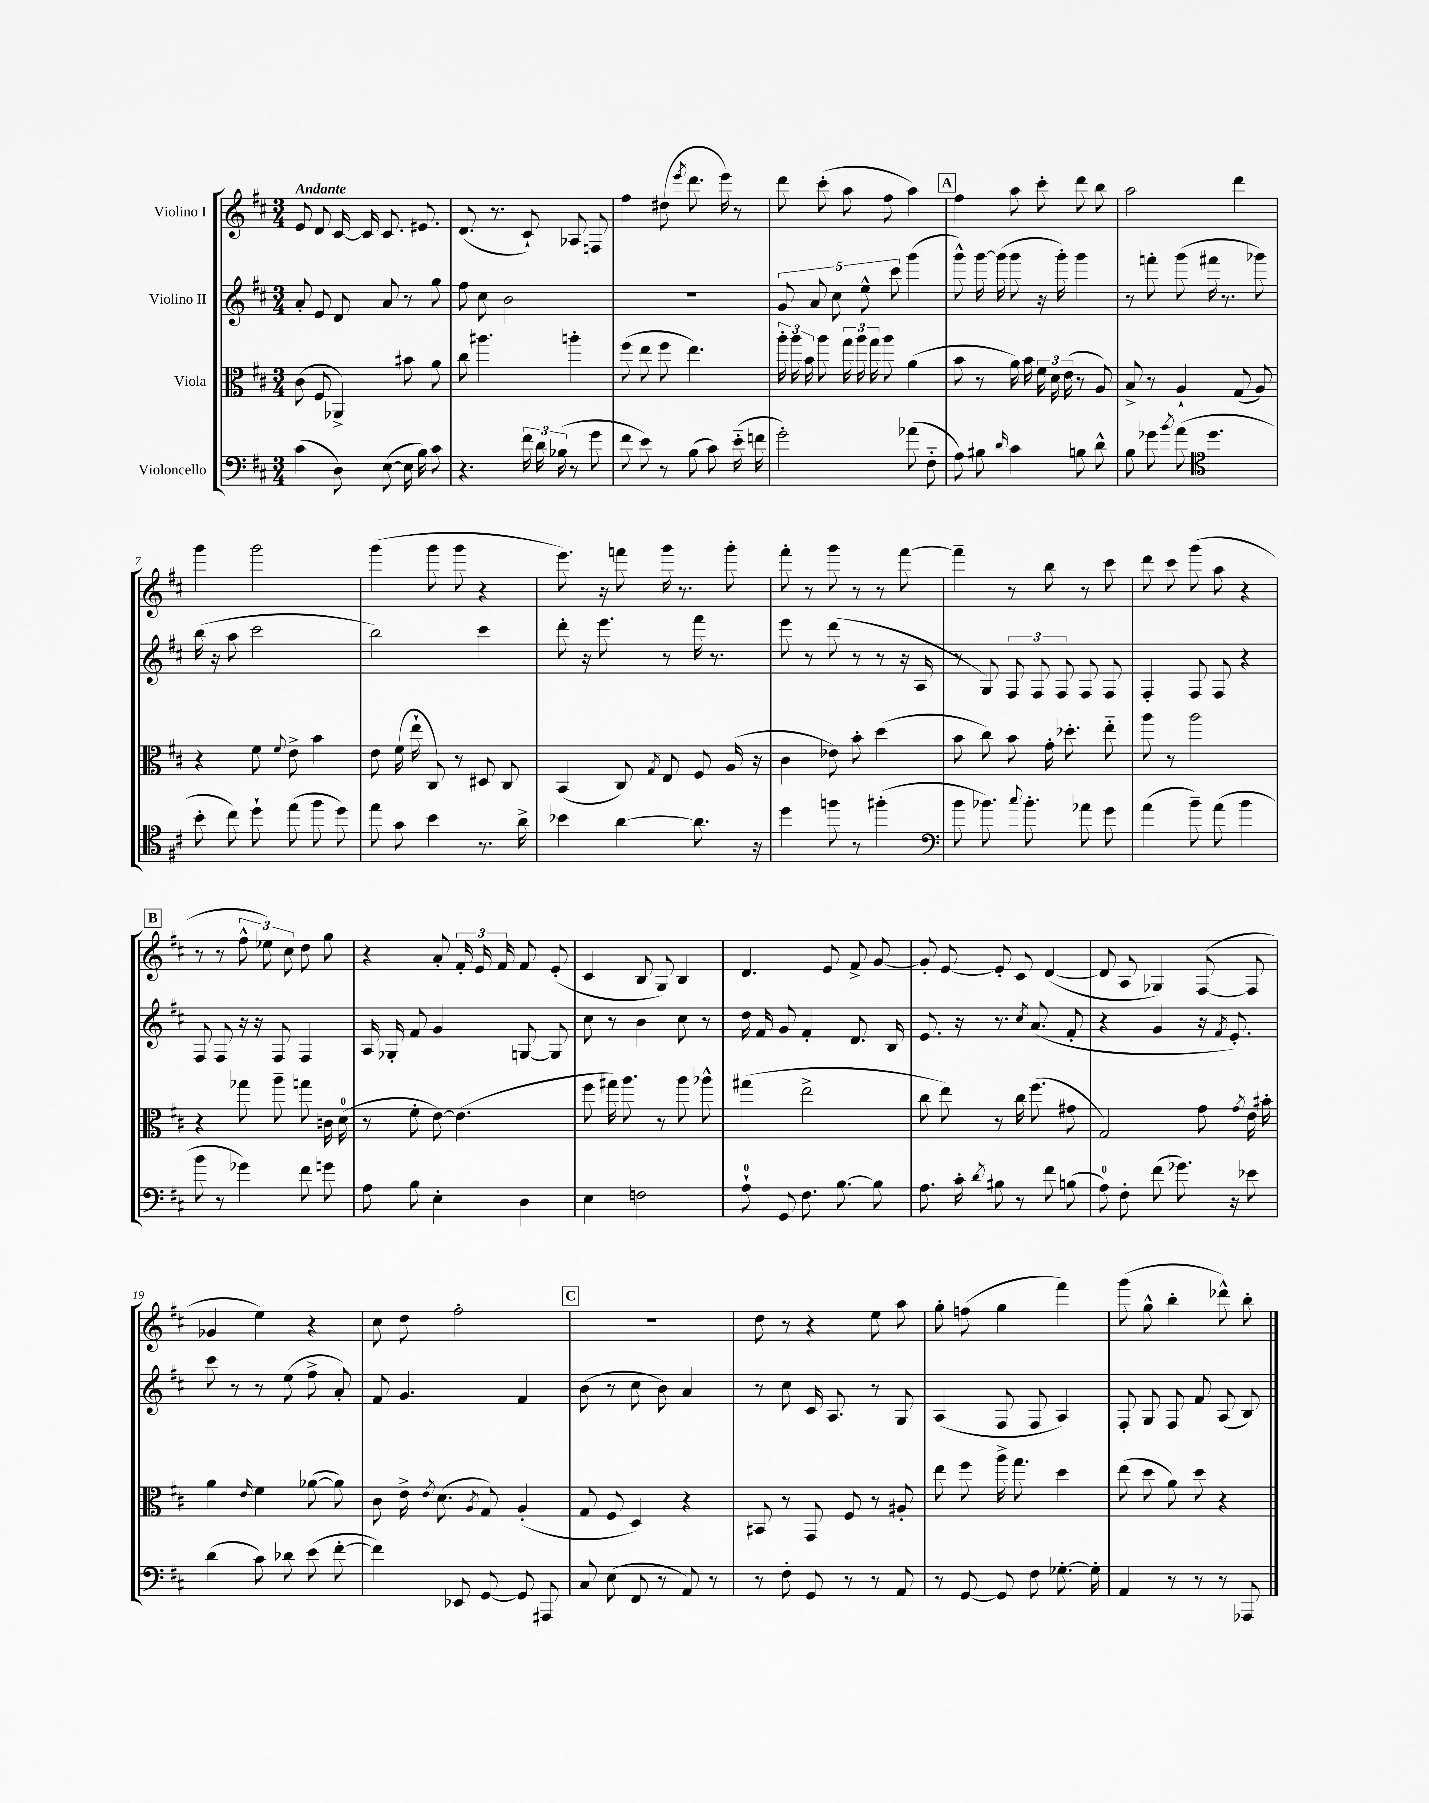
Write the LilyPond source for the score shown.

<<
\new StaffGroup <<
\new Staff = "s0" \with { instrumentName = "Violino I" } {
    \clef treble \key d \major \numericTimeSignature \time 3/4 \tempo "Andante"
    \autoBeamOff e'8 d'8 cis'16~ cis'16 cis'8. eis'8. |
    d'8.( r8. cis'8-!) aes8 f8 |
    fis''4 dis''8( \acciaccatura { e'''8 } d'''8. e'''16) r8 |
    d'''8 cis'''8-.( a''8 fis''8 a''4) |
    \mark \markup { \box "A" } fis''4 a''8 cis'''8-. d'''8 b''8 |
    a''2 d'''4 |
    g'''4 g'''2 |
    g'''4( g'''8 g'''8 r4 |
    e'''8.) r16 f'''8 g'''16 r8. g'''8-. |
    fis'''8-. r8 g'''8 r8 r8 fis'''8~ |
    fis'''4-- r8 b''8 r8 cis'''8 |
    d'''8 cis'''8 g'''8( a''8 r4 |
    \mark \markup { \box "B" } r8 r8 \tuplet 3/2 { fis''8-^ ees''8) cis''8 } d''8 g''8 |
    r4 a'8-. \tuplet 3/2 { fis'16-. e'16 fis'16 } fis'8 e'8-.( |
    cis'4 b8 g8) b4 |
    d'4. e'8 fis'8-> g'8~ |
    g'8-. e'8~ e'8-. cis'8 d'4~( |
    d'8 a8 ges4) fis8~( fis8 |
    ges'4 e''4) r4 |
    cis''8 d''8 fis''2-. |
    \mark \markup { \box "C" } R2. |
    d''8 r8 r4 e''8 a''8 |
    g''8-. f''8( g''4 fis'''4) |
    g'''8( g''8-^ b''4-. des'''8-^) b''8-. \bar "|." |
}
\new Staff = "s1" \with { instrumentName = "Violino II" } {
    \clef treble \key d \major \numericTimeSignature \time 3/4
    \autoBeamOff a'8-. e'8 d'8 a'8 r8 g''8 |
    fis''8 cis''8 b'2 |
    R2. |
    \tuplet 5/4 { g'8 a'8 cis''8 e''8-^ cis'''8 } g'''4( |
    \mark \markup { \box "A" } g'''8-^) g'''16~ g'''16( g'''8 r16 g'''16-.) g'''4 |
    r8 f'''8-. g'''8( fis'''16 r8. ges'''8) |
    b''16( r16 a''8 cis'''2 |
    b''2) cis'''4 |
    d'''8-. r16 e'''8. r8 fis'''16 r8. |
    e'''8 r8 d'''8( r8 r8 r16 a16 |
    r8 g8) \tuplet 3/2 { fis8 fis8 fis8 } fis8 fis8 |
    fis4-. fis8 fis8 r4 |
    \mark \markup { \box "B" } fis8 fis8 r16 r16 fis8 fis4 |
    a16 ges16-. fis'8 g'4 g8~ g8 |
    cis''8 r8 b'4 cis''8 r8 |
    d''16 fis'16 g'8 fis'4-. d'8. b16 |
    e'8. r16 r8. \acciaccatura { cis''8 } a'8.( fis'8-. |
    r4 g'4 r16 \acciaccatura { fis'8 } e'8.-.) |
    cis'''8 r8 r8 e''8( fis''8-> a'8-.) |
    fis'8 g'4. fis'4 |
    \mark \markup { \box "C" } b'8( r8 cis''8 b'8) a'4 |
    r8 cis''8 cis'16 a8. r8 g8 |
    a4( fis8 fis8 a4) |
    fis8-. g8 fis8 fis'8 a8( b8) \bar "|." |
}
\new Staff = "s2" \with { instrumentName = "Viola" } {
    \clef alto \key d \major \numericTimeSignature \time 3/4
    \autoBeamOff cis'8( fis8 aes,4->) bis'8 a'8 |
    cis''8 ais''4. a''4-. |
    fis''8( e''8 fis''8 e''4.) |
    \tuplet 3/2 { a''16-. a''16 b'16 } a''8 \tuplet 3/2 { g''16 a''16 g''16 } a''8 a'4( |
    \mark \markup { \box "A" } b'8 r8 a'16) b'16 \tuplet 3/2 { fis'16 d'16 e'16( } r8 a8) |
    b8-> r8 a4-! g8( a8) |
    r4 fis'8 \appoggiatura { fis'8 } e'8-> b'4 |
    e'8 fis'16( e''16-! cis8) r8 dis8 cis8 |
    b,4( cis8) \acciaccatura { g8 } e8 fis8 a16( r16 |
    cis'4 ees'8) b'8-. d''4( |
    b'8 cis''8) b'8 g'16-. des''8.-. e''8-_ |
    a''8 r8 a''2 |
    \mark \markup { \box "B" } r4 ges''8 a''8-- g''8 c'16 d'16-0( |
    r8 fis'8-. e'8~) e'4.( |
    fis''8 gis''16) a''8. r8 a''8 aes''8-^ |
    gis''4( e''2-> |
    cis''8 e''8) r8 cis''16 fis''8.( gis'8 |
    g2) g'8 \acciaccatura { g'8 } e'16 bis'16-. |
    a'4 \grace { e'16 } fis'4 aes'8~( aes'8) |
    cis'8 e'16-> \acciaccatura { e'8 } d'8.( \acciaccatura { a8 } g8) a4-.( |
    \mark \markup { \box "C" } g8 fis8 d4) r4 |
    bis,8 r8 g,8 fis8 r8 ais8-. |
    e''8 fis''8 a''16-> g''8. d''4 |
    e''8( d''8 a'8) d''8 r4 \bar "|." |
}
\new Staff = "s3" \with { instrumentName = "Violoncello" } {
    \clef bass \key d \major \numericTimeSignature \time 3/4
    \autoBeamOff cis'4( d8) e8~( e16 b16) cis'8 |
    r4. \tuplet 3/2 { fis'16 d'16 bes16( } r8 g'8 |
    fis'8 e'8) r8 b8( cis'8) e'16-_( f'16 |
    g'2-.) aes'8( fis8-_ |
    \mark \markup { \box "A" } a8) bis8 \grace { d'16 } cis'4 b8 d'8-^ |
    b8 ges'8 \acciaccatura { b'8 } a'8( \clef tenor d''4. |
    b'8-. cis''8) d''8-! e''8( fis''8 d''8) |
    e''8 g'8 b'4 r8. a'16-> |
    bes'4 a'4~ a'8. r16 |
    d''4 f''8 r8 fis''4-.( |
    \clef bass b'8 bes'8.) \appoggiatura { cis''8 } bes'8.-. aes'8 g'8 |
    a'4( b'8--) a'8( b'4 |
    \mark \markup { \box "B" } b'8 r8 ges'4) fis'8 g'8 |
    a8 b8 e4-. d4 |
    e4 f2 |
    a8-0-! g,8 fis8. b8.~ b8 |
    a8. cis'16-. \acciaccatura { d'8 } bis8 r8 fis'8 b8( |
    a8-0) fis8-. fis'8( ges'8.) r16 ees'8 |
    d'4( cis'8) des'8 e'8( fis'8~-. |
    fis'4) ees,8 g,8~ g,8 ais,,8 |
    \mark \markup { \box "C" } cis8 e8( fis,8 r8 a,8) r8 |
    r8 fis8-. g,8 r8 r8 a,8 |
    r8 g,8~ g,8 fis8 ges8.~-. ges16-. |
    a,4 r8 r8 r8 aes,,8 \bar "|." |
}
>>
>>
